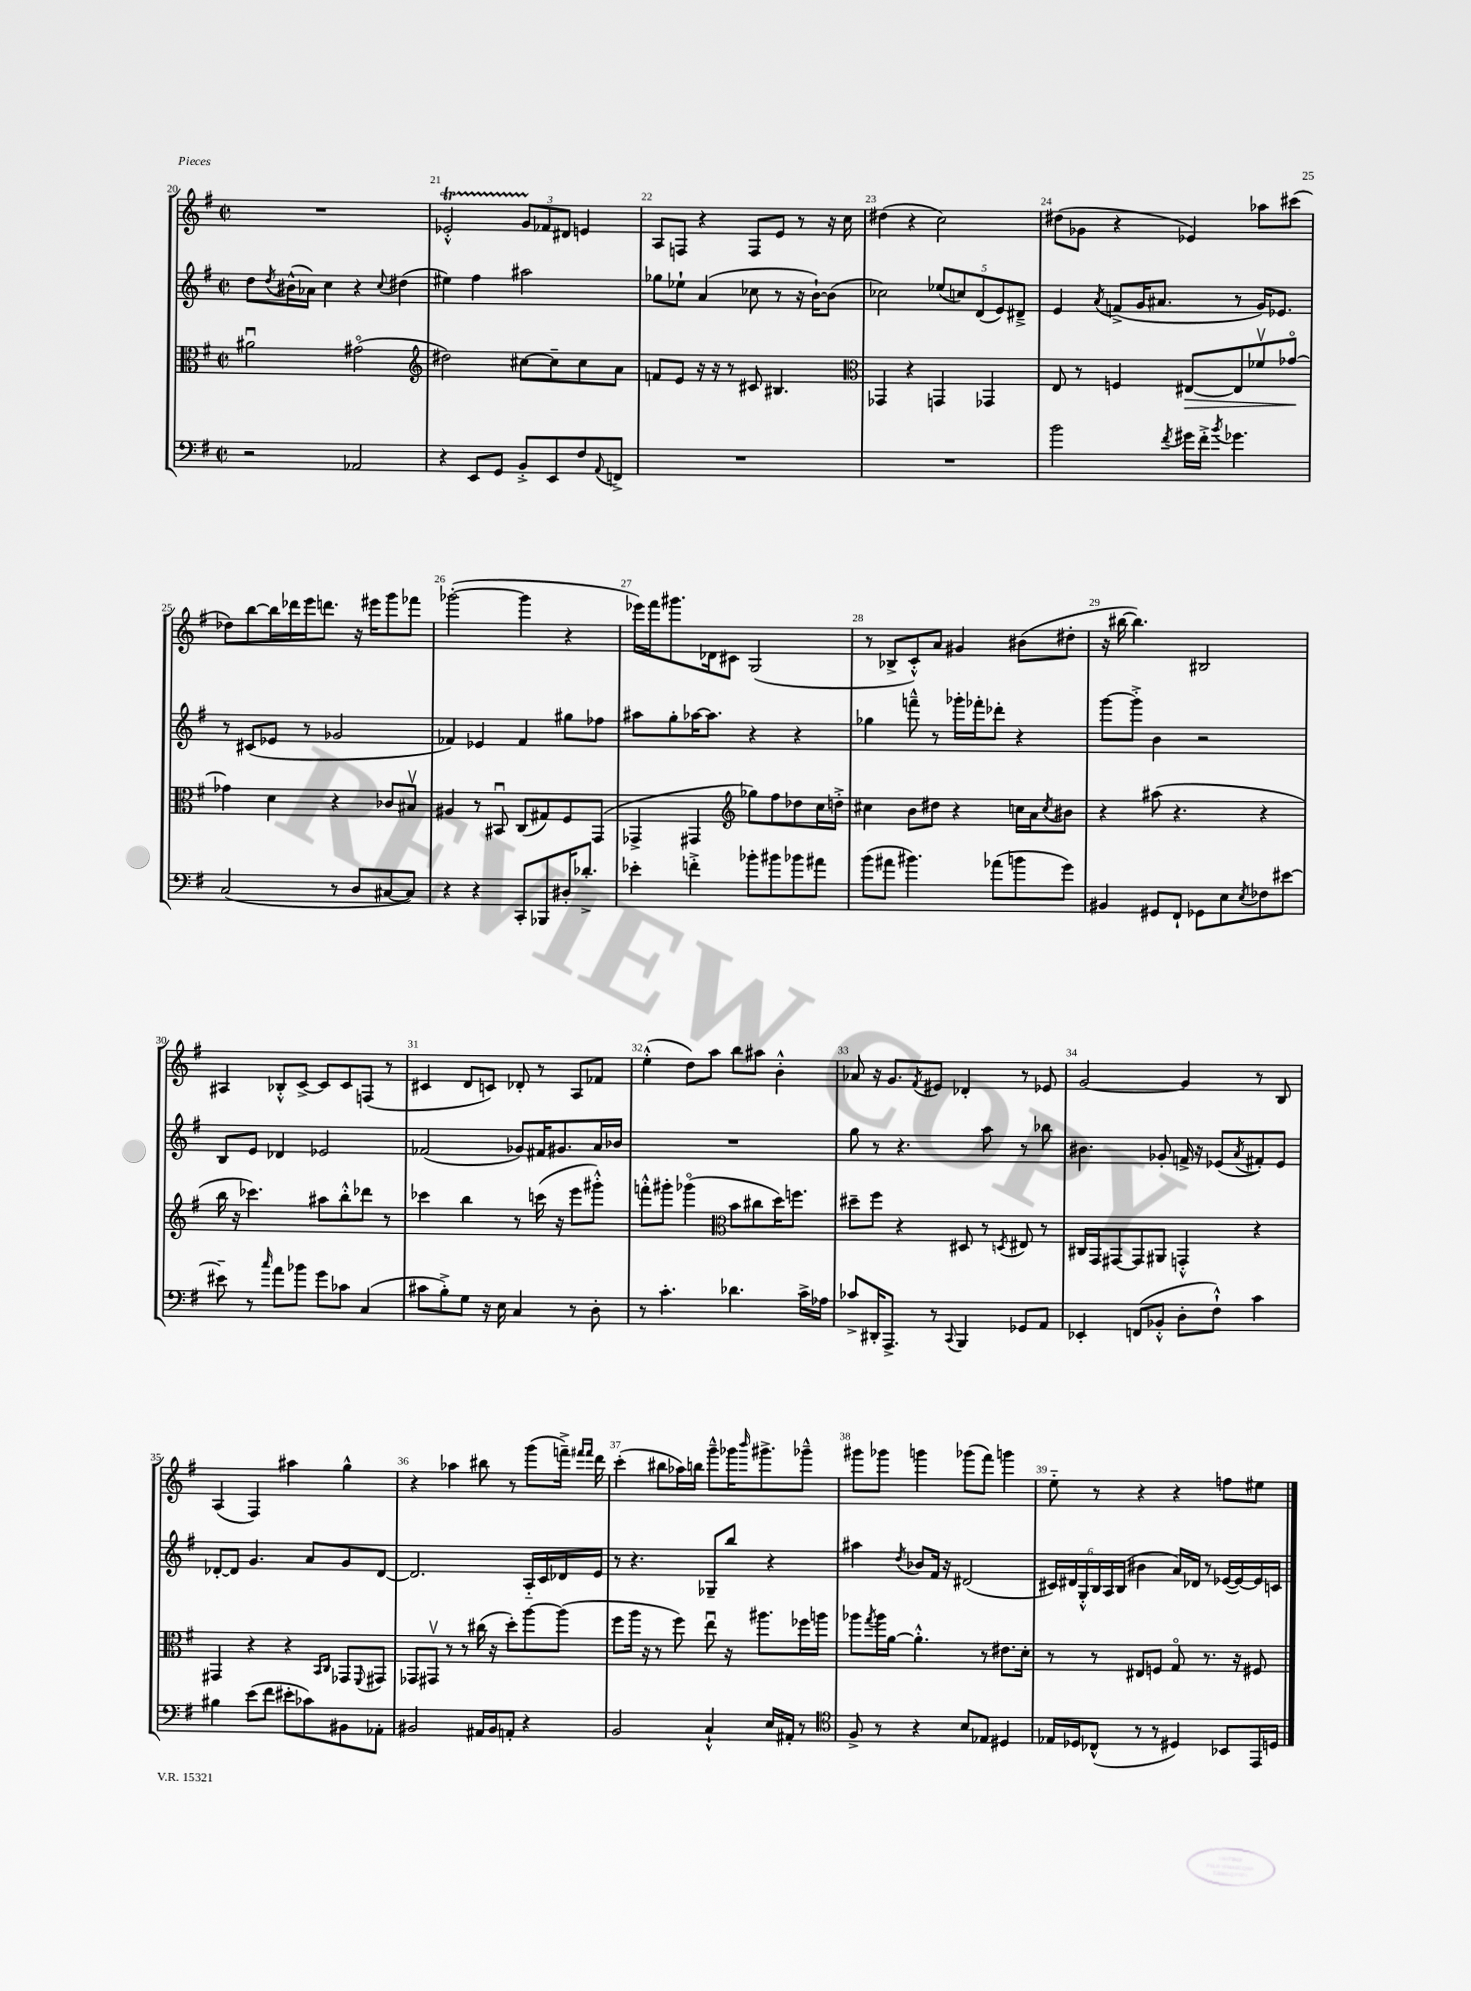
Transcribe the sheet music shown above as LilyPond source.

<<
\new StaffGroup <<
\new Staff = "s0" {
    \clef treble \key g \major \defaultTimeSignature \time 2/2
    R1 |
    ees'2-.-^\startTrillSpan \tuplet 3/2 { g'8 fes'8\stopTrillSpan dis'8 } e'4 |
    a8 f8 r4 f8 e'8 r8 r16 c''16 |
    dis''4( r4 c''2) |
    dis''8( ges'8 r4 ees'4) aes''8 cis'''8( |
    des''8) b''8~ b''16 des'''16 e'''16 d'''8. r16 eis'''16 g'''8 fes'''8 |
    ges'''2~-.( ges'''4 r4 |
    ees'''16) fis'''16 gis'''8. des'16 cis'8 g2( |
    r8 bes8-> c'8-.-^) a'8 gis'4 bis'8( dis''8-. |
    r16 bis''16~ bis''4.) bis2 |
    ais4 bes8-.-^ c'8~-> c'8 c'8 f8( r8 |
    cis'4 d'8 c'8) des'8-. r8 a8 fes'8 |
    e''4-.-^( d''8) a''8 b''8 ais''8 b'4-.-^ |
    aes'8 r16 g'8. \acciaccatura { fis'8 } eis'8 des'4-. r8 ees'8 |
    g'2~ g'4 r8 b8 |
    a4( fis4) ais''4 g''4-^ |
    r4 aes''4 bis''8 r8 g'''8( f'''16--->) \grace { fis'''16 fis'''16 } d'''16 |
    c'''4-.( bis''8 aes''16) b''16 g'''8---^ ges'''16 \grace { b'''16 } gis'''8.-> ges'''8---^ |
    gis'''8 ges'''8 g'''4 ges'''8( fis'''8) g'''4 |
    e''8-_ r8 r4 r4 f''8 eis''8 \bar "|." |
}
\new Staff = "s1" {
    \clef treble \key g \major \defaultTimeSignature \time 2/2
    d''8 \acciaccatura { d''8 } bis'16-^( aes'16) c''4 r4 \appoggiatura { c''8 } dis''4( |
    eis''4) fis''4 ais''2 |
    ges''8 ees''8-! a'4( ces''8 r8 r16 b'16~-!) b'8( |
    ces''2) \tuplet 5/4 { ees''8( c''8) d'8( e'8) dis'8---> } |
    e'4 \acciaccatura { a'8 } f'8->( g'16 ais'8. r8 g'16) ees'8. |
    r8 cis'8( ees'8 r8 ges'2 |
    fes'4) ees'4 fes'4 gis''8 fes''8 |
    ais''8 g''8-. aes''16~ aes''8. r4 r4 |
    ges''4 f'''8---^ r8 ges'''16-. fes'''16-. des'''8-. r4 |
    g'''8~ g'''8-.-> b'4 r2 |
    b8 e'8 des'4 ees'2 |
    fes'2( ges'8) fis'16 gis'8. a'16 bes'16 |
    R1 |
    g''8 r8 r4. a''8 r8 bes''8 |
    bis'4. ges'8-. f'16-> r16 ees'8( \acciaccatura { a'8 } fis'8-.) ees'8 |
    des'8~-. des'8 g'4. a'8 g'8 des'8~ |
    des'2. a16-_ c'16 des'16 e'16 |
    r8 r4. ges8-- b''8 r4 |
    ais''4 \acciaccatura { d''8 } bes'8 fis'16 r16 dis'2( |
    \tuplet 6/4 { cis'16) dis'16 g16-.-^ b16 a16 b16( } bis'4 a'16) des'16 r8 ees'16~( ees'16~) ees'16 c'16 \bar "|." |
}
\new Staff = "s2" {
    \clef alto \key g \major \defaultTimeSignature \time 2/2
    ais'2\downbow gis'2\flageolet( |
    \clef treble dis''2) cis''8~ cis''8-- cis''8 a'8 |
    f'8 e'8 r16 r16 r8 cis'8 bis4. |
    \clef alto ges,4 r4 g,4 ges,4 |
    e8 r8 f4 eis8~\> eis8 fes'8\upbow ges'8~\flageolet\! |
    ges'4 d'4 r4 ces'8 bis8\upbow |
    ais4 r8 bis,8\downbow c8( gis8) fis8 g,8( |
    ges,4-> gis,4 \clef treble ges''8) fis''8 des''8 c''16 d''16-.-> |
    cis''4 b'8 dis''8 r4 c''16 a'16 \acciaccatura { c''8 } bis'8 |
    r4 ais''8( r4. r4 |
    b''16 r16 ces'''4.) ais''8 b''8-.-^ des'''8 r8 |
    ces'''4 b''4 r8 c'''16( r16 e'''8 gis'''8-.-^) |
    f'''8-.-^ gis'''8-. ges'''4\flageolet( \clef alto b'8 cis''8 d''16) f''8. |
    dis''8-- fis''8 r4 dis8 r8 \acciaccatura { d8 } eis8 r8 |
    cis16 g,16 gis,8~ gis,8 ais,8 g,4-.-^ r4 |
    gis,4 r4 r4 \grace { b,16 c16 } ges,8 \appoggiatura { fis,8 } gis,8 |
    ges,8 gis,8\upbow r8 r8 cis''16( r16 d''8-.) a''8~ a''8( |
    fis''8 a''16 r16 r8 fis''8) e''8\downbow r16 ais''8. fes''16 a''16 |
    aes''8 \acciaccatura { g''8 } aes''16 a'16~ a'4.-.-^ r8 eis'8. d'16-. |
    r8 r8 eis8 f8 g8\flageolet r8. r16 fis8 \bar "|." |
}
\new Staff = "s3" {
    \clef bass \key g \major \defaultTimeSignature \time 2/2
    r2 aes,2 |
    r4 e,8 g,8 b,8-.-> e,8 fis8 \appoggiatura { a,8 } f,8-> |
    R1 |
    R1 |
    b'2 \acciaccatura { fis'8 } gis'16 fis'16-.-> \acciaccatura { b'8 } ges'4. |
    c2( r8 d8 cis8~ cis8) |
    r4 r4 c,8-. bes,,8 dis16-. des'8.-.-> |
    ees'4-. f'4-.-> bes'8-. bis'8 bes'8 ais'8 |
    b'8( ais'8 bis'4.) aes'8( b'8 g'8) |
    bis,4 gis,8 fis,8-! ges,8 e8 \acciaccatura { e8 } fes8 eis'8~ |
    eis'8-- r8 \grace { c''16 } a'8 bes'8 g'8 ces'8 c4( |
    cis'8 b8-.->) g8 r16 e16 c4 r8 d8-. |
    r8 c'4.-. des'4. c'16-> aes16 |
    ces'8-> dis,16-. a,,8.-> r8 \appoggiatura { c,8 } b,,4 ges,8 a,8 |
    ees,4-. f,8( bes,8-.-^ d8-. fis8-!-^) c'4 |
    bis4 e'8( fis'8 eis'8-. ces'8) bis,8 aes,8-. |
    bis,2 ais,16 bis,16 a,8-. r4 |
    b,2 c4-!-^ e16 ais,16-. r8 |
    \clef tenor fis8-> r8 r4 b8 ees8 dis4 |
    ees16 des16 ces8-^( r8 r8 dis4) bes,8 e,16 d16 \bar "|." |
}
>>
>>
\layout { \context { \Score currentBarNumber = #20 \override BarNumber.break-visibility = ##(#f #t #t) barNumberVisibility = #all-bar-numbers-visible } }
